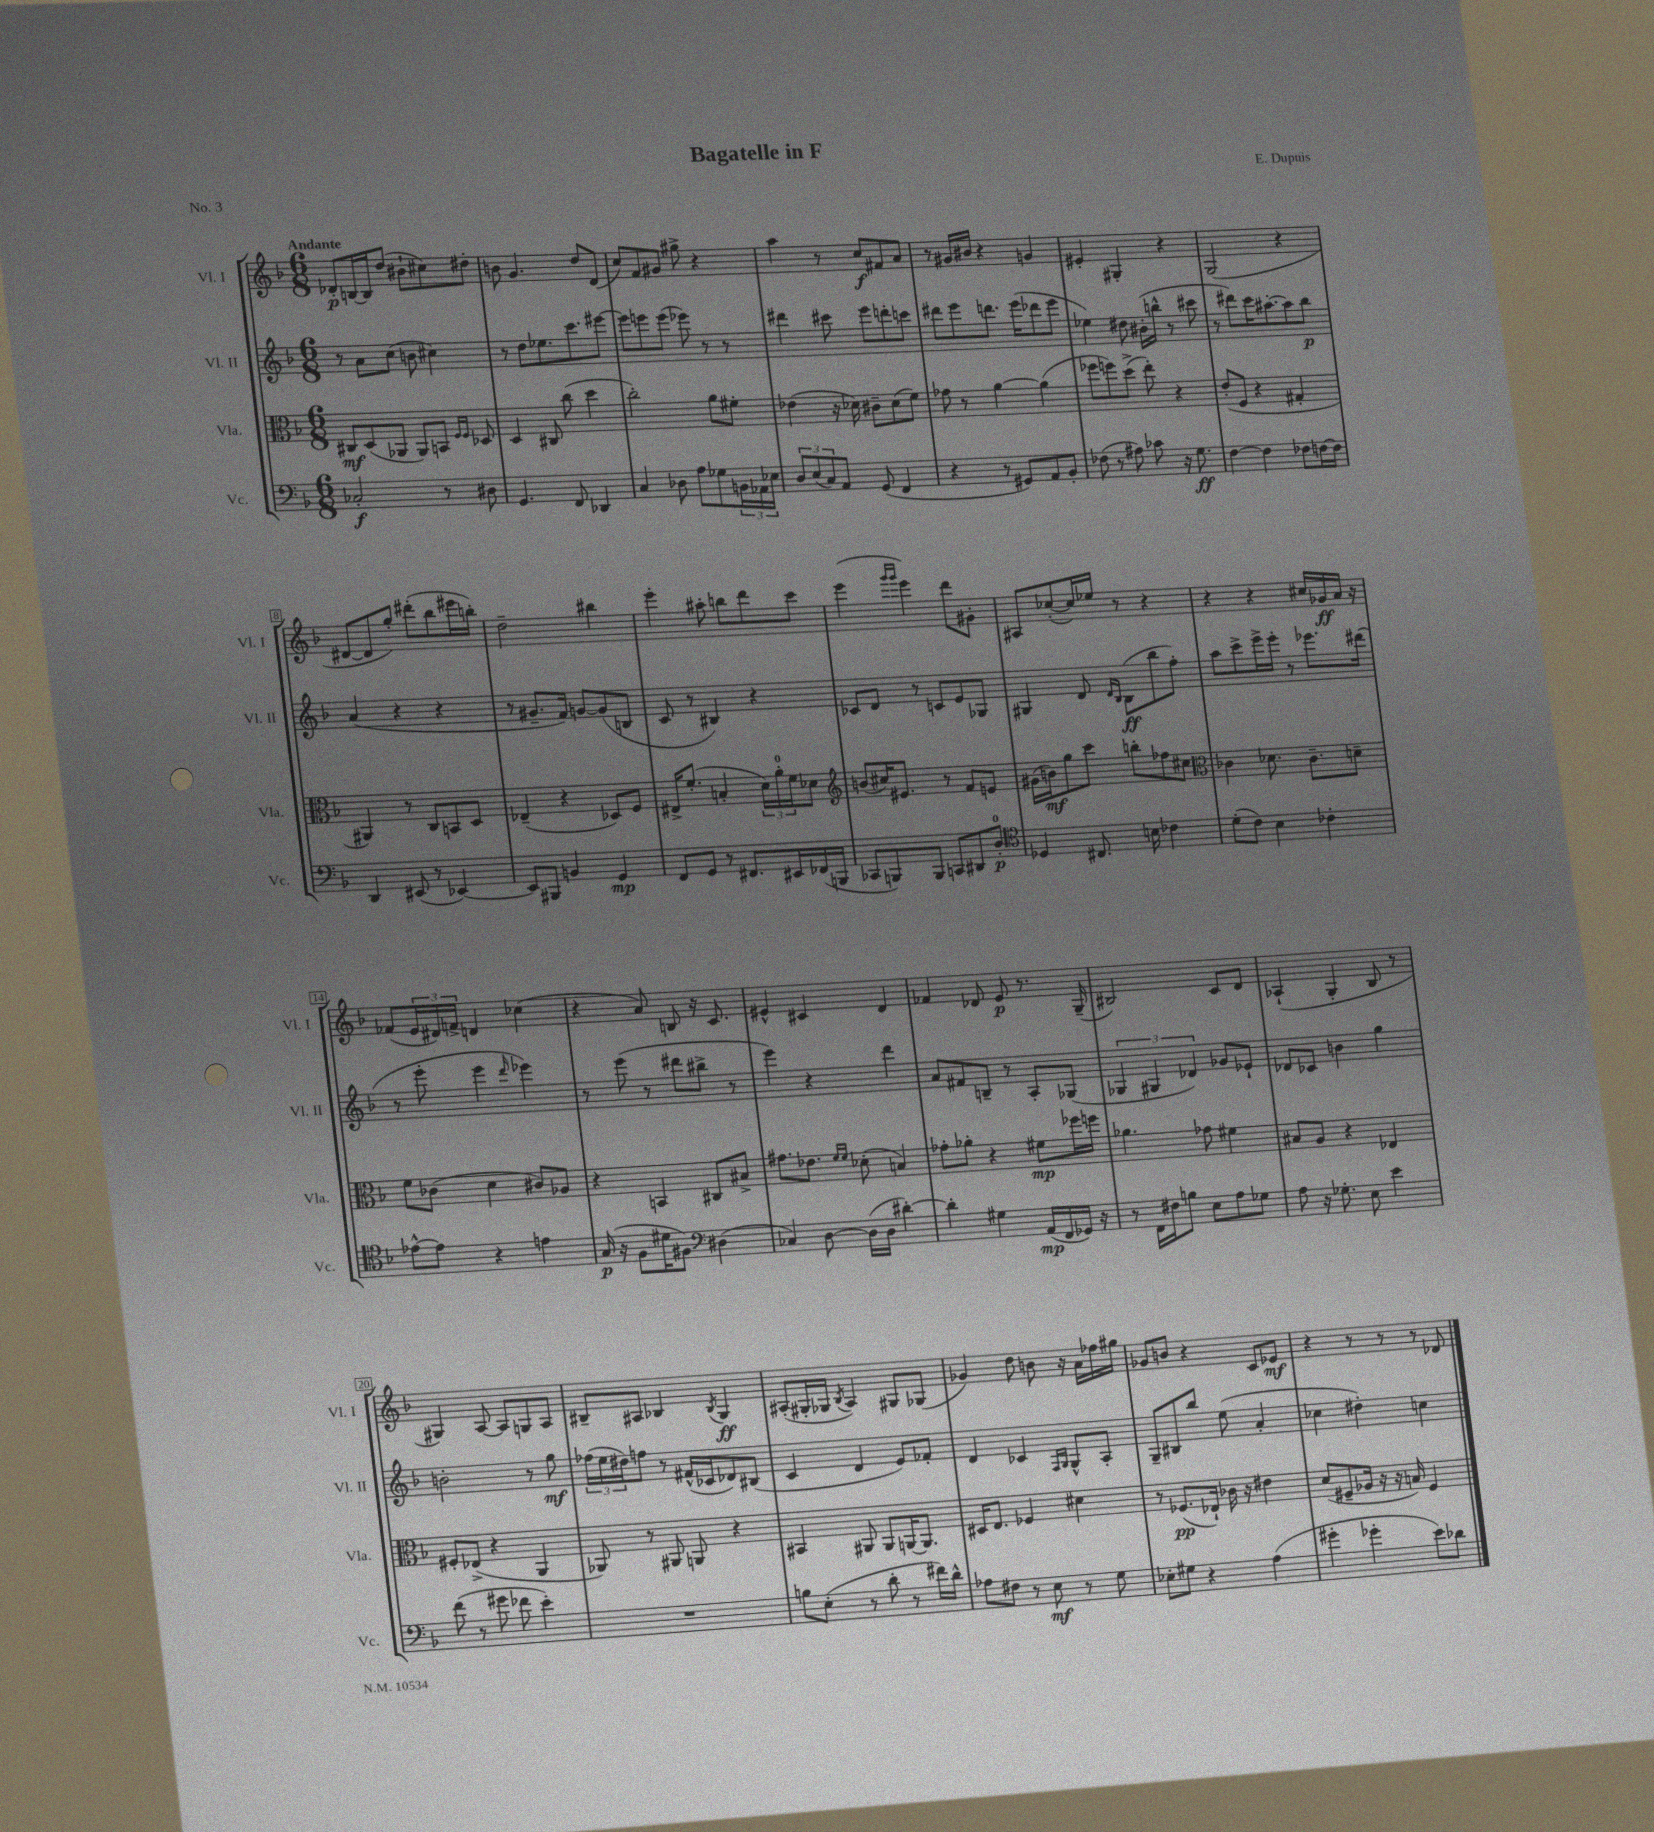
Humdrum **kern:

**kern	**dynam	**kern	**dynam	**kern	**dynam	**kern	**dynam
*part4	*part4	*part3	*part3	*part2	*part2	*part1	*part1
*staff4	*staff4	*staff3	*staff3	*staff2	*staff2	*staff1	*staff1
*I"Vc.	*	*I"Vla.	*	*I"Vl. II	*	*I"Vl. I	*
*I'Vc.	*	*I'Vla.	*	*I'Vl. II	*	*I'Vl. I	*
*clefF4	*	*clefC3	*	*clefG2	*	*clefG2	*
*k[b-]	*	*k[b-]	*	*k[b-]	*	*k[b-]	*
*M6/8	*	*M6/8	*	*M6/8	*	*M6/8	*
=1	=1	=1	=1	=1	=1	=1	=1
!	!	!	!	!	!	!LO:TX:a:B:t=Andante	!
2C-X'/	f	8C#X/L	mf	8r	.	8d-X'/L	p
.	.	(8D/	.	8a\L	.	[16Bn/L	.
.	.	.	.	.	.	16B/J]	.
.	.	8AA-X/J	.	(8cc\J	.	(8dd/J	.
.	.	8AA-/L)	.	8bn\	.	8b#X`\L	.
8r	.	8BBn/J	.	4cc#X\)	.	8cc#X\)	.
.	.	16qqF/LL	.	.	.	.	.
.	.	16qqF/JJ	.	.	.	.	.
8D#X\	.	8D-X/	.	.	.	8dd#X'\J	.
=2	=2	=2	=2	=2	=2	=2	=2
4.GG/	.	4D/	.	8r	.	8bn\	.
.	.	.	.	8dd\L	.	4.g/	.
.	.	8C#X/	.	8.ee-X\	.	.	.
8FF/	.	(8cc\	.	.	.	.	.
.	.	.	.	8.ccc\	.	.	.
4DD-X/	.	4dd\	.	.	.	8dd/L	.
.	.	.	.	[8eee#X\J	.	(8d/J	.
=3	=3	=3	=3	=3	=3	=3	=3
4C/	.	2cc'\)	.	8eee#\L]	.	8cc/L)	.
.	.	.	.	8eeen\	.	8f/	.
8D-X\	.	.	.	(8eee\J	.	8g#X/J	.
8A\L	.	.	.	8eee-X\)	.	8gg#X^\	.
8G-X\	.	8a\L	.	8r	.	4r	.
24BBn\L	.	8f#X'\J	.	8r	.	.	.
24AA-X\	.	.	.	.	.	.	.
24E-X\JJ	.	.	.	.	.	.	.
=4	=4	=4	=4	=4	=4	=4	=4
12D/L	.	(4e-X\	.	4ddd#X\	.	4aa\	.
(12E/	.	.	.	.	.	.	.
12C/)	.	.	.	.	.	.	.
8AA/J	.	16r	.	8ccc#X\	.	8r	.
.	.	16d-X\)	.	.	.	.	.
(8GG/	.	8c#X~\L	.	8eee\L	.	8cc/L	f
4FF/	.	(8d-\	.	8dddn'\	.	8f#X/	.
.	.	8f\J)	.	8cccn\J	.	8a/J	.
=5	=5	=5	=5	=5	=5	=5	=5
4r	.	8g-X\	.	8ddd#X\L	.	8r	.
.	.	8r	.	8eee\	.	16g#X/LL	.
.	.	.	.	.	.	16b#X/JJ	.
8r	.	[4a\	.	8.dddn\J	.	4r	.
8GG#X/L)	.	.	.	.	.	.	.
.	.	.	.	(16eee\KL	.	.	.
8AA/	.	(4a\]	.	8ddd-X\	.	4gn/	.
8BB-'/J	.	.	.	8eee\J	.	.	.
=6	=6	=6	=6	=6	=6	=6	=6
(8F-X\	.	8ff-X\L	.	4ee-X\)	.	4e#X'/	.
8r	.	8ffn\)	.	.	.	.	.
8A#X\)	.	(8dd^\J	.	8dd#X\	.	4G#X'/	.
8c-X\	.	8ee'\)	.	(16b#X'\LL	.	.	.
.	.	.	.	16bbn^^\JJ	.	.	.
16r	.	4r	.	8r	.	4r	.
8.G\	ff	.	.	.	.	.	.
.	.	.	.	8ccc#X\	.	.	.
=7	=7	=7	=7	=7	=7	=7	=7
[4F\	.	(8e'/L	.	8r	.	(2G/	.
.	.	8F/J	.	8ddd#X\L)	.	.	.
4F\]	.	4r	.	16ccc\K	.	.	.
.	.	.	.	[8.aa#X'\	.	.	.
8F-X\L	.	4G#X'/	.	8aa#\]	.	4r	.
[16Fn\L	.	.	.	8bb-\J	p	.	.
16F\JJ]	.	.	.	.	.	.	.
!!LO:LB:g=z
=8	=8	=8	=8	=8	=8	=8	=8
4DD/	.	4AA#X/)	.	(4a/	.	[8d#X/L	.
.	.	.	.	.	.	8d#/]	.
(8EE#X/	.	8r	.	4r	.	8gg'/J)	.
8r	.	8C/L	.	.	.	(8ddd#X'\L	.
[4EE-X/)	.	8BBn/	.	4r	.	8bb-\	.
.	.	8D/J	.	.	.	16eee#X\L	.
.	.	.	.	.	.	16bbn'\JJ)	.
=9	=9	=9	=9	=9	=9	=9	=9
8EE-/L]	.	(4E-X~/	.	8r	.	2dd~\	.
8BBB#X/J	.	.	.	8.g#X~/L	.	.	.
4BBn/	.	4r	.	.	.	.	.
.	.	.	.	16f/Jk)	.	.	.
.	.	.	.	[8gn/L	.	.	.
4GG/	mp	8D-X/L)	.	(8g/]	.	4bb#X\	.
.	.	8F/J	.	8Bn/J	.	.	.
=10	=10	=10	=10	=10	=10	=10	=10
8FF/L	.	16E#X^/KL	.	8c/	.	4eee'\	.
.	.	(8.f'/J	.	.	.	.	.
8GG/J	.	.	.	8r	.	.	.
8r	.	4Bn'/	.	4B#X/)	.	8aa#X'\	.
8.FF#X/L	.	.	.	.	.	8bbn\L	.
.	.	24d\LL)	.	4r	.	8ddd\	.
.	.	24a'\	.	.	.	.	.
16EE#X/L	.	.	.	.	.	.	.
.	.	24f\J	.	.	.	.	.
(16FF-X/	.	8d-X\J	.	.	.	8ccc\J	.
16BBBn/JJ	.	.	.	.	.	.	.
=11	=11	=11	=11	=11	=11	=11	=11
*	*	*clefG2	*	*	*	*	*
8CC-X/L	.	(8bn/L	.	8c-X/L	.	(4eee\	.
8BBBn/)	.	16cc#X/K)	.	8d/J	.	.	.
.	.	8.e#X/J	.	.	.	.	.
.	.	.	.	.	.	16qqggg/LL	.
.	.	.	.	.	.	16qqggg/JJ	.
8BBB/J	.	.	.	8r	.	4eee\)	.
8CCn/L	.	8r	.	8cn/L	.	.	.
8DD#X/	.	8f/L	.	8e/	.	8ddd\L	.
8D'/J	p	8en/J	.	8G-X/J	.	8g#X'\J	.
=12	=12	=12	=12	=12	=12	=12	=12
*clefC4	*	*	*	*	*	*	*
4D-X/	.	(16g#X\LL	.	4G#X/	.	8A#X/L	.
.	.	16bn\J)	mf	.	.	.	.
.	.	8gg\	.	.	.	([8cc-X'/	.
8.C#X/	.	8ccc\J	.	8d/	.	16cc-/L])	.
.	.	.	.	.	.	16ee-X/JJ	.
.	.	.	.	16qqd/LL	.	.	.
.	.	.	.	16qqB-/JJ	.	.	.
.	.	8bbn'\L	.	(8B-\L	ff	8r	.
16Bn\	.	.	.	.	.	.	.
4c-X\	.	8ff-X\	.	8bb-\	.	4r	.
.	.	8cc#X\J	.	8ff'\J)	.	.	.
=13	=13	=13	=13	=13	=13	=13	=13
*	*	*clefC3	*	*	*	*	*
(8d'\L	.	4c-X\	.	8aa\L	.	4r	.
8c\J)	.	.	.	8ccc^\	.	.	.
4B-\	.	8.d-X\	.	16eee^\L	.	4r	.
.	.	.	.	16eee'\JJ	.	.	.
.	.	.	.	8r	.	.	.
.	.	8.c-~\L	.	.	.	.	.
4c-X'\	.	.	.	8.eee-X\L	.	16cc#X/LL	.
.	.	.	.	.	.	16g-X/	ff
.	.	8dn~\J	.	.	.	16a/JJ	.
.	.	.	.	(16ddd#X\Jk	.	16r	.
!!LO:LB:g=z
=14	=14	=14	=14	=14	=14	=14	=14
[8e-X^^\L	.	8f\L	.	8r	.	(8f-X/L	.
8e-\J]	.	(8c-X\J	.	8eee'\	.	24e/L	.
.	.	.	.	.	.	24d#X/)	.
.	.	.	.	.	.	24fn^/JJ	.
4r	.	4d\	.	4eee\	.	4dn/	.
.	.	.	.	16qqddd/	.	.	.
4en\	.	8c#X/L)	.	4eee-X\)	.	(4cc-X\	.
.	.	8A-X/J	.	.	.	.	.
=15	=15	=15	=15	=15	=15	=15	=15
(16G/	p	4r	.	8r	.	4r	.
16r	.	.	.	.	.	.	.
8F\L	.	.	.	(8eee\	.	.	.
16d#X\K	.	4BBn/	.	8r	.	8a/)	.
8.F#X\J)	.	.	.	.	.	.	.
.	.	.	.	8ddd#X\L	.	8Bn/	.
*clefF4	*	*	*	*	*	*	*
(4D#X\	.	8C#X/L	.	8bb#X^\J	.	16r	.
.	.	.	.	.	.	8.c/	.
.	.	8B#X^/J	.	8r	.	.	.
=16	=16	=16	=16	=16	=16	=16	=16
4C-X/)	.	8.g#X\L	.	4eee\)	.	4e#X^^/	.
.	.	8.e-X\J	.	.	.	.	.
[8D\	.	.	.	4r	.	4c#X/	.
.	.	16qqf/LL	.	.	.	.	.
.	.	16qqf/JJ	.	.	.	.	.
(16D\LL]	.	(8d-X'\	.	.	.	.	.
16D\JJ	.	.	.	.	.	.	.
[4d#X'\)	.	4Bn/)	.	4ddd\	.	4d/	.
=17	=17	=17	=17	=17	=17	=17	=17
4d#'\]	.	8g-X'\L	.	8a/L	.	4f-X/	.
.	.	8a-X'\J	.	8f#X/	.	.	.
4G#X\	.	4r	.	8Bn~/J	.	8d-X/	.
.	.	.	.	8r	.	8e/	p
(16AA/LL	mp	8f#X\L	mp	8A'/L	.	8.r	.
16FF/	.	.	.	.	.	.	.
16GG-X/JJ)	.	16ff-X\L	.	(8G-X/J	.	.	.
16r	.	16ffn\JJ	.	.	.	(16G~/	.
=18	=18	=18	=18	=18	=18	=18	=18
8r	.	4.a-X\	.	6G-X/	.	2B#X/)	.
16FF\LL	.	.	.	.	.	.	.
.	.	.	.	6G#X/	.	.	.
16F#X\J	.	.	.	.	.	.	.
8Bn\J	.	.	.	.	.	.	.
.	.	.	.	6d-X/)	.	.	.
8E\L	.	8g-X\	.	.	.	.	.
8A\	.	4f#X\	.	8g-X/L	.	8c/L	.
8G-X\J	.	.	.	8e-X`/J	.	8d/J	.
=19	=19	=19	=19	=19	=19	=19	=19
8A\	.	8B#X/L	.	8d-X/L	.	(4A-X`/	.
16r	.	8A/J	.	8c-X/J	.	.	.
8.G-X'\	.	.	.	.	.	.	.
.	.	4r	.	4bn\	.	4G'/	.
8E\	.	.	.	.	.	.	.
4e\	.	4E-X/	.	4gg\	.	8B-/	.
.	.	.	.	.	.	8r	.
!!LO:LB:g=z
=20	=20	=20	=20	=20	=20	=20	=20
(8f\	.	8F#X'/L	.	2bn'\	.	4G#X/)	.
8r	.	(8E-X^/J	.	.	.	.	.
8g#X\	.	4r	.	.	.	[8A/	.
8f-X\	.	.	.	.	.	8A/L]	.
4e'\)	.	4AA/	.	8r	.	8Gn/	.
.	.	.	.	8gg\	mf	8A/J	.
=21	=21	=21	=21	=21	=21	=21	=21
2.r	.	8AA-X/)	.	(24ff-X\LL	.	8B#X~/L	.
.	.	.	.	24ee\	.	.	.
.	.	.	.	24dd#X\J)	.	.	.
.	.	8r	.	8ffn\J	.	8A#X/J	.
.	.	8AA#X/	.	8r	.	4B-X/	.
.	.	8AAn/	.	(16f#X^^/LL	.	.	.
.	.	.	.	16c-X/J	.	.	.
.	.	.	.	.	.	8qB-/	.
.	.	4r	.	8d-X/)	.	4G/	ff
.	.	.	.	(8B#X/J	.	.	.
=22	=22	=22	=22	=22	=22	=22	=22
8Bn\L	.	4BB#X/	.	4c/	.	(8A#X'/L	.
(8E'\J	.	.	.	.	.	16G#X'/L	.
.	.	.	.	.	.	16G-X/JJ	.
.	.	.	.	.	.	8qB-/	.
8r	.	8AA#X/	.	4d/	.	4A#/)	.
8d'\	.	8AA#/L	.	.	.	.	.
8r	.	[16AAn/K	.	8e/L)	.	8G#X/L	.
.	.	8.AA/J]	.	.	.	.	.
16f#X\LL)	.	.	.	8f-X'/J	.	(8G-X/J	.
16d^^\JJ	.	.	.	.	.	.	.
=23	=23	=23	=23	=23	=23	=23	=23
8A-X\L	.	16D#X/KL	.	4d/	.	4g-X/)	.
.	.	8.E/J	.	.	.	.	.
8F#X\J	.	.	.	.	.	.	.
8r	.	4F-X/	.	4c-X/	.	8dd\	.
8E\	mf	.	.	.	.	8bn\	.
.	.	.	.	16qqF/LL	.	.	.
.	.	.	.	16qqG/JJ	.	.	.
8r	.	4d#X\	.	8G^^/L	.	16r	.
.	.	.	.	.	.	16a\LL	.
8G\	.	.	.	8A'/J	.	16ff-X\	.
.	.	.	.	.	.	16gg#X\JJ	.
=24	=24	=24	=24	=24	=24	=24	=24
8E-X'\L	.	8r	.	8G~/L	.	8g-X/L	.
8G#X\J	.	(8.F-X/L	pp	8B#X/	.	8bn/J	.
4r	.	.	.	8bb-/J	.	4r	.
.	.	16E-X`/Jk)	.	.	.	.	.
.	.	16c-X\	.	(8ee\	.	.	.
.	.	16r	.	.	.	.	.
(4A\	.	4e#X\	.	4a'/	.	8c/L	.
.	.	.	.	.	.	8e-X/J	mf
=25	=25	=25	=25	=25	=25	=25	=25
4g#X'\	.	(8d/L	.	4cc-X\	.	4r	.
.	.	8F#X~/	.	.	.	.	.
4g-X'\	.	16A-X/Jk	.	4dd#X'\)	.	8r	.
.	.	16r	.	.	.	.	.
.	.	16r	.	.	.	8r	.
.	.	16Bn/)	.	.	.	.	.
8e\L)	.	4F#/	.	4ccn\	.	8r	.
8d-X\J	.	.	.	.	.	8d-X/	.
==	==	==	==	==	==	==	==
*-	*-	*-	*-	*-	*-	*-	*-
